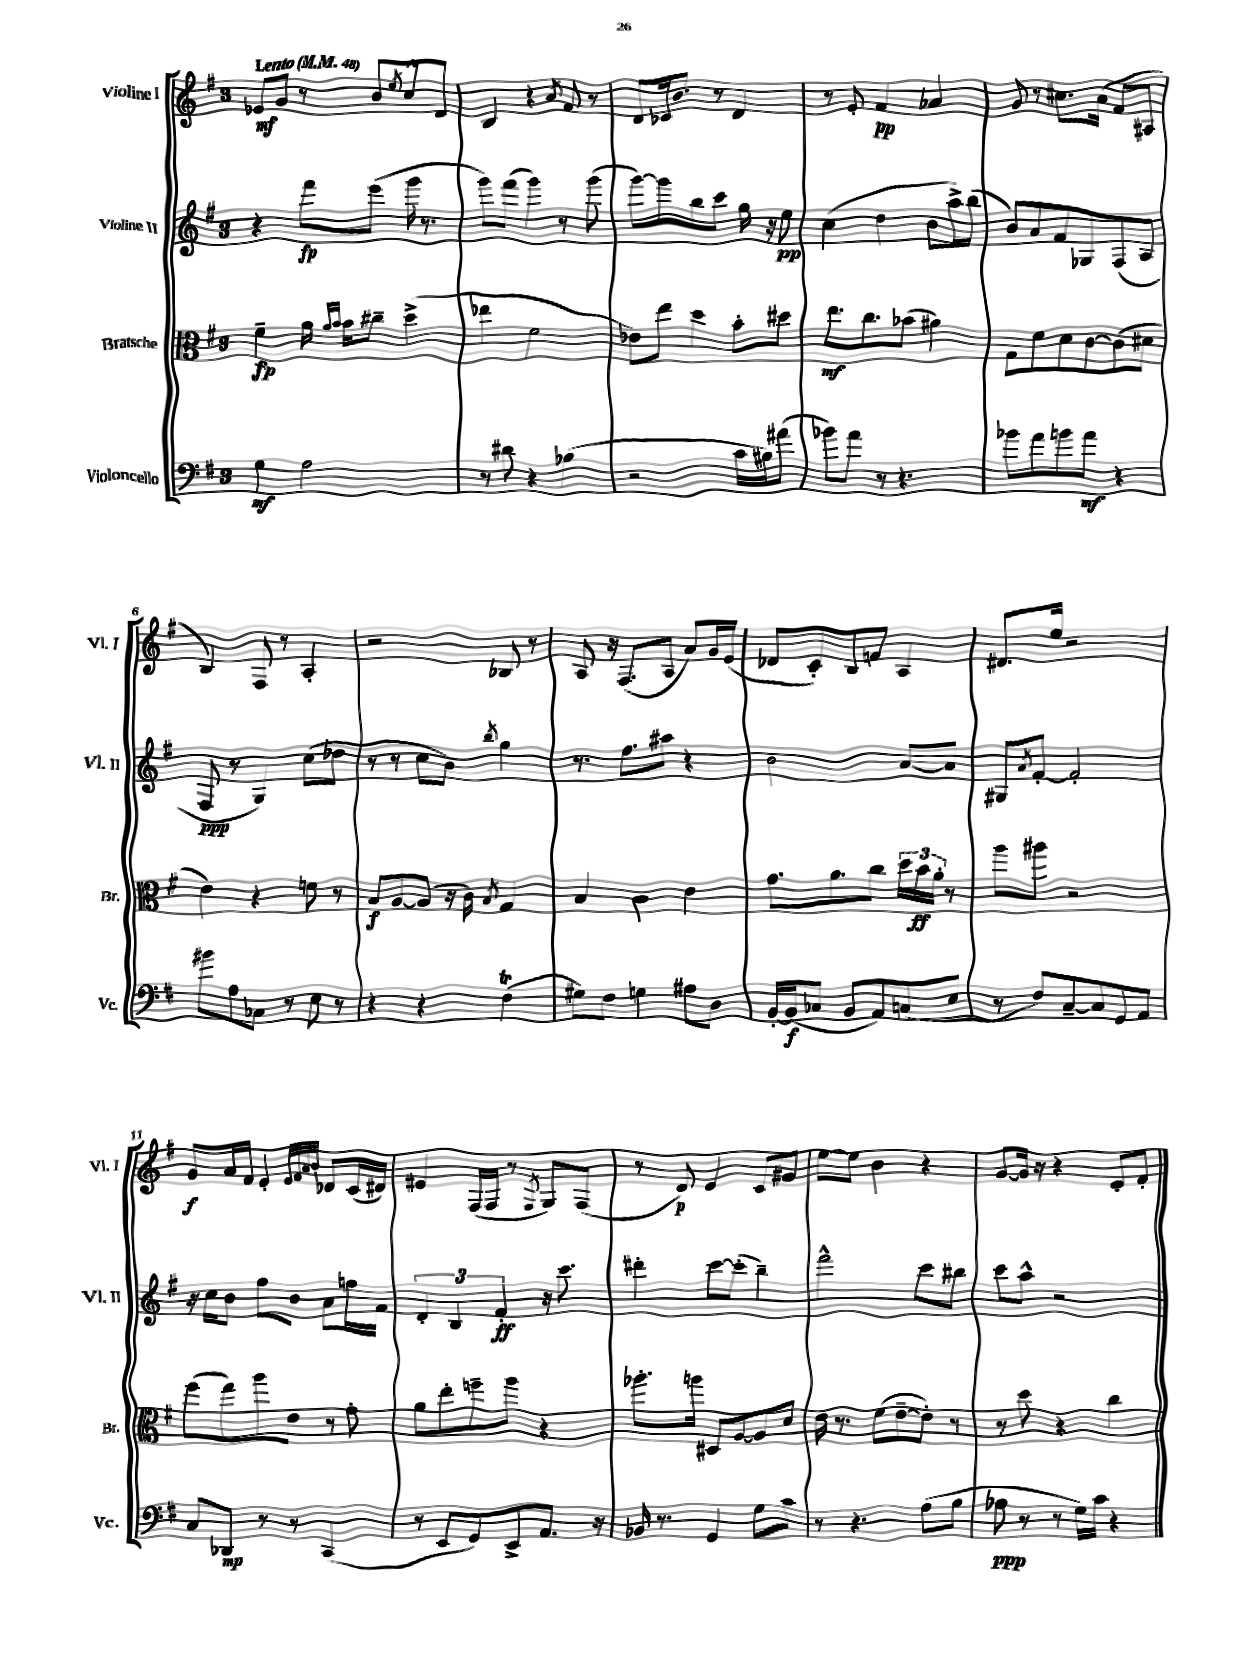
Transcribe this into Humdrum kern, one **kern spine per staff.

**kern	**dynam	**kern	**dynam	**kern	**dynam	**kern	**dynam
*part4	*part4	*part3	*part3	*part2	*part2	*part1	*part1
*staff4	*staff4	*staff3	*staff3	*staff2	*staff2	*staff1	*staff1
*I"Violoncello	*	*I"Bratsche	*	*I"Violine II	*	*I"Violine I	*
*I'Vc.	*	*I'Br.	*	*I'Vl. II	*	*I'Vl. I	*
*clefF4	*	*clefC3	*	*clefG2	*	*clefG2	*
*k[f#]	*	*k[f#]	*	*k[f#]	*	*k[f#]	*
*M3/4	*	*M3/4	*	*M3/4	*	*M3/4	*
*MM48	*	*MM48	*	*MM48	*	*MM48	*
=1	=1	=1	=1	=1	=1	=1	=1
!	!	!	!	!	!	!LO:TX:a:B:t=Lento	!
4G\	mf	4f#~\	fp	4r	.	8e-X/L	mf
.	.	.	.	.	.	8g/J	.
2A\	.	16a\	.	8fff#\L	fp	8r	.
.	.	16qqa/LL	.	.	.	.	.
.	.	16qqb/JJ	.	.	.	.	.
.	.	16b\KL	.	.	.	.	.
.	.	8cc#X~\J	.	(8eee\J	.	8b/L	.
.	.	.	.	.	.	8qee/	.
.	.	(4dd^\	.	16ggg\	.	8cc^^/	.
.	.	.	.	8.r	.	.	.
.	.	.	.	.	.	8d/J	.
=2	=2	=2	=2	=2	=2	=2	=2
8r	.	4ee-X\	.	8ggg\L)	.	4B/	.
8d#X\	.	.	.	(8fff#\J	.	.	.
4r	.	2f#\	.	4ggg\)	.	4r	.
.	.	.	.	.	.	8qa/	.
(4B-X\	.	.	.	8r	.	8f#/	.
.	.	.	.	(8ggg\	.	8r	.
=3	=3	=3	=3	=3	=3	=3	=3
2r	.	8e-X\L)	.	[8ggg\L)	.	8d/L	.
.	.	8ee\J	.	8ggg\]	.	16c-X/k	.
.	.	.	.	.	.	8.b/J	.
.	.	4dd\	.	8bb\	.	.	.
.	.	.	.	8ccc\J	.	8r	.
16c\LL	.	8b'\L	.	16gg\	.	4d/	.
16B#X\J)	.	.	.	16r	.	.	.
(8a#X\J	.	8dd#X\J	.	8ee\	pp	.	.
=4	=4	=4	=4	=4	=4	=4	=4
8b-X\L)	.	8.ee\L	mf	(4cc\	.	8r	.
8a\J	.	.	.	.	.	8e'/	.
.	.	8.cc\	.	.	.	.	.
8r	.	.	.	4dd\	.	4f#/	pp
4.r	.	(8b-X\J	.	.	.	.	.
.	.	4a#X\)	.	8b\L	.	4a-X/	.
.	.	.	.	16aa^\L)	.	.	.
.	.	.	.	(16bb\JJ	.	.	.
=5	=5	=5	=5	=5	=5	=5	=5
8b-X\L	.	8G\L	.	8b/L)	.	8g/	.
8a\	.	8f#\	.	8a/	.	8r	.
8bn\	.	8d\	.	8f#/	.	8.cc#X\L	.
8a\J	mf	[8c\	.	8G-X/	.	.	.
.	.	.	.	.	.	(16a\Jk	.
4r	.	(8c\]	.	(8F#/	.	8f#/L	.
.	.	8d#X\J	.	8A/J	.	8A#X/J	.
!!LO:LB:g=z
=6	=6	=6	=6	=6	=6	=6	=6
8b#X\L	.	4e\)	.	8F#/	ppp	4B/)	.
8A\	.	.	.	8r	.	.	.
8C-X\J	.	4r	.	4G/)	.	8F#/	.
8r	.	.	.	.	.	8r	.
8E\	.	8fn\	.	(8cc\L	.	4A'/	.
8r	.	8r	.	8dd-X\J	.	.	.
=7	=7	=7	=7	=7	=7	=7	=7
4r	.	8B/L	f	8r	.	2r	.
.	.	[8A/	.	8r	.	.	.
4r	.	(8A/J]	.	8cc\L	.	.	.
.	.	16r	.	8b\J)	.	.	.
.	.	16c\)	.	.	.	.	.
.	.	8qB/	.	8qbb/	.	.	.
(4F#t\	.	4G/	.	4gg\	.	8B-X/	.
.	.	.	.	.	.	8r	.
=8	=8	=8	=8	=8	=8	=8	=8
8G#X\L)	.	4B/	.	8.r	.	8A/	.
8F#\J	.	.	.	.	.	16r	.
.	.	.	.	8.ff#\L	.	(8.F#/L	.
4Gn\	.	4c\	.	.	.	.	.
.	.	.	.	8aa#X\J	.	8A/J	.
8A#X\L	.	4e\	.	4r	.	8a/L)	.
8D\J	.	.	.	.	.	16g/L	.
.	.	.	.	.	.	(16e/JJ	.
=9	=9	=9	=9	=9	=9	=9	=9
[16BB'/LL	.	8.g\L	.	2b\	.	8d-X/L	.
(16BB/J]	f	.	.	.	.	.	.
8C-X/J	.	.	.	.	.	8c'/)	.
.	.	8.a\	.	.	.	.	.
8BB/L	.	.	.	.	.	8B/	.
8AA/)	.	8cc\J	.	.	.	8fn/J	.
(8Cn/	.	24dd\LL	.	[8a/L	.	4A/	.
.	.	24b\	ff	.	.	.	.
.	.	24a'\JJ	.	.	.	.	.
8E/J	.	8r	.	8a/J]	.	.	.
=10	=10	=10	=10	=10	=10	=10	=10
8r	.	8aa\L	.	8G#X/L	.	8.d#X/L	.
.	.	.	.	8qa/	.	.	.
8F#/L)	.	8aa#X\J	.	[8f#'/J	.	.	.
.	.	.	.	.	.	16ee/Jk	.
[8C~/	.	2r	.	2f#'/]	.	2r	.
8C/]	.	.	.	.	.	.	.
8GG/	.	.	.	.	.	.	.
8AA/J	.	.	.	.	.	.	.
!!LO:LB:g=z
=11	=11	=11	=11	=11	=11	=11	=11
8C/L	.	(8ff#\L	.	16r	.	8g/L	f
.	.	.	.	16cc\KL	.	.	.
8DD-X/J	mp	8gg\)	.	8b\J	.	16a/L	.
.	.	.	.	.	.	16f#/JJ	.
8r	.	8aa\	.	8ff#\L	.	4e'/	.
8r	.	8e\J	.	8b\J	.	.	.
.	.	.	.	.	.	32qqe/LLL	.
.	.	.	.	.	.	32qqf#/	.
.	.	.	.	.	.	32qqa/	.
.	.	.	.	.	.	32qqb/JJJ	.
(4CC/	.	8r	.	8a\L	.	8d-X/L	.
.	.	8g'\	.	16ffn\L	.	(16c/L	.
.	.	.	.	16f#\JJ	.	16d#X/JJ)	.
=12	=12	=12	=12	=12	=12	=12	=12
8r	.	8a\L	.	6d'/	.	4e#X/	.
8EE/L	.	8ee'\	.	.	.	.	.
.	.	.	.	6B/	.	.	.
8GG/)	.	8ffn~\	.	.	.	(16F#/LL	.
.	.	.	.	.	.	16F#/JJ	.
.	.	.	.	6f#'/	ff	.	.
8EE^/	.	8aa\J	.	.	.	8r	.
.	.	.	.	.	.	8qF#/	.
8.AA/J	.	4r	.	16r	.	8G/L)	.
.	.	.	.	8.ccc\	.	.	.
.	.	.	.	.	.	(8F#/J	.
16r	.	.	.	.	.	.	.
=13	=13	=13	=13	=13	=13	=13	=13
16BB-X/	.	8.aa-X'\L	.	4ddd#X'\	.	8r	.
8.r	.	.	.	.	.	.	.
.	.	.	.	.	.	8d/)	p
.	.	16aan\Jk	.	.	.	.	.
4GG/	.	8D#X/L	.	[8ccc\L	.	4e/	.
.	.	[8A/	.	(8ccc'\J]	.	.	.
8G\L	.	8A/]	.	4bb~\)	.	8c/L	.
8c\J	.	8d/J	.	.	.	8g#X/J	.
=14	=14	=14	=14	=14	=14	=14	=14
8r	.	16e\	.	2fff#^^\	.	[8ee\L	.
.	.	8.r	.	.	.	.	.
4.r	.	.	.	.	.	8ee\J]	.
.	.	(8f#\L	.	.	.	4b\	.
.	.	[8e~\	.	.	.	.	.
(8A\L	.	8e'\J])	.	8ccc\L	.	4r	.
8B\J	.	8r	.	8bb#X\J	.	.	.
=15	=15	=15	=15	=15	=15	=15	=15
8A-X\	ppp	8r	.	8ccc\L	.	[8g/L	.
8r	.	8dd\	.	8aa^^\J	.	16g/Jk]	.
.	.	.	.	.	.	16r	.
8r	.	4r	.	2r	.	4r	.
16G\LL)	.	.	.	.	.	.	.
16c\JJ	.	.	.	.	.	.	.
4r	.	4cc\	.	.	.	8e'/L	.
.	.	.	.	.	.	8f#'/J	.
==	==	==	==	==	==	==	==
*-	*-	*-	*-	*-	*-	*-	*-
